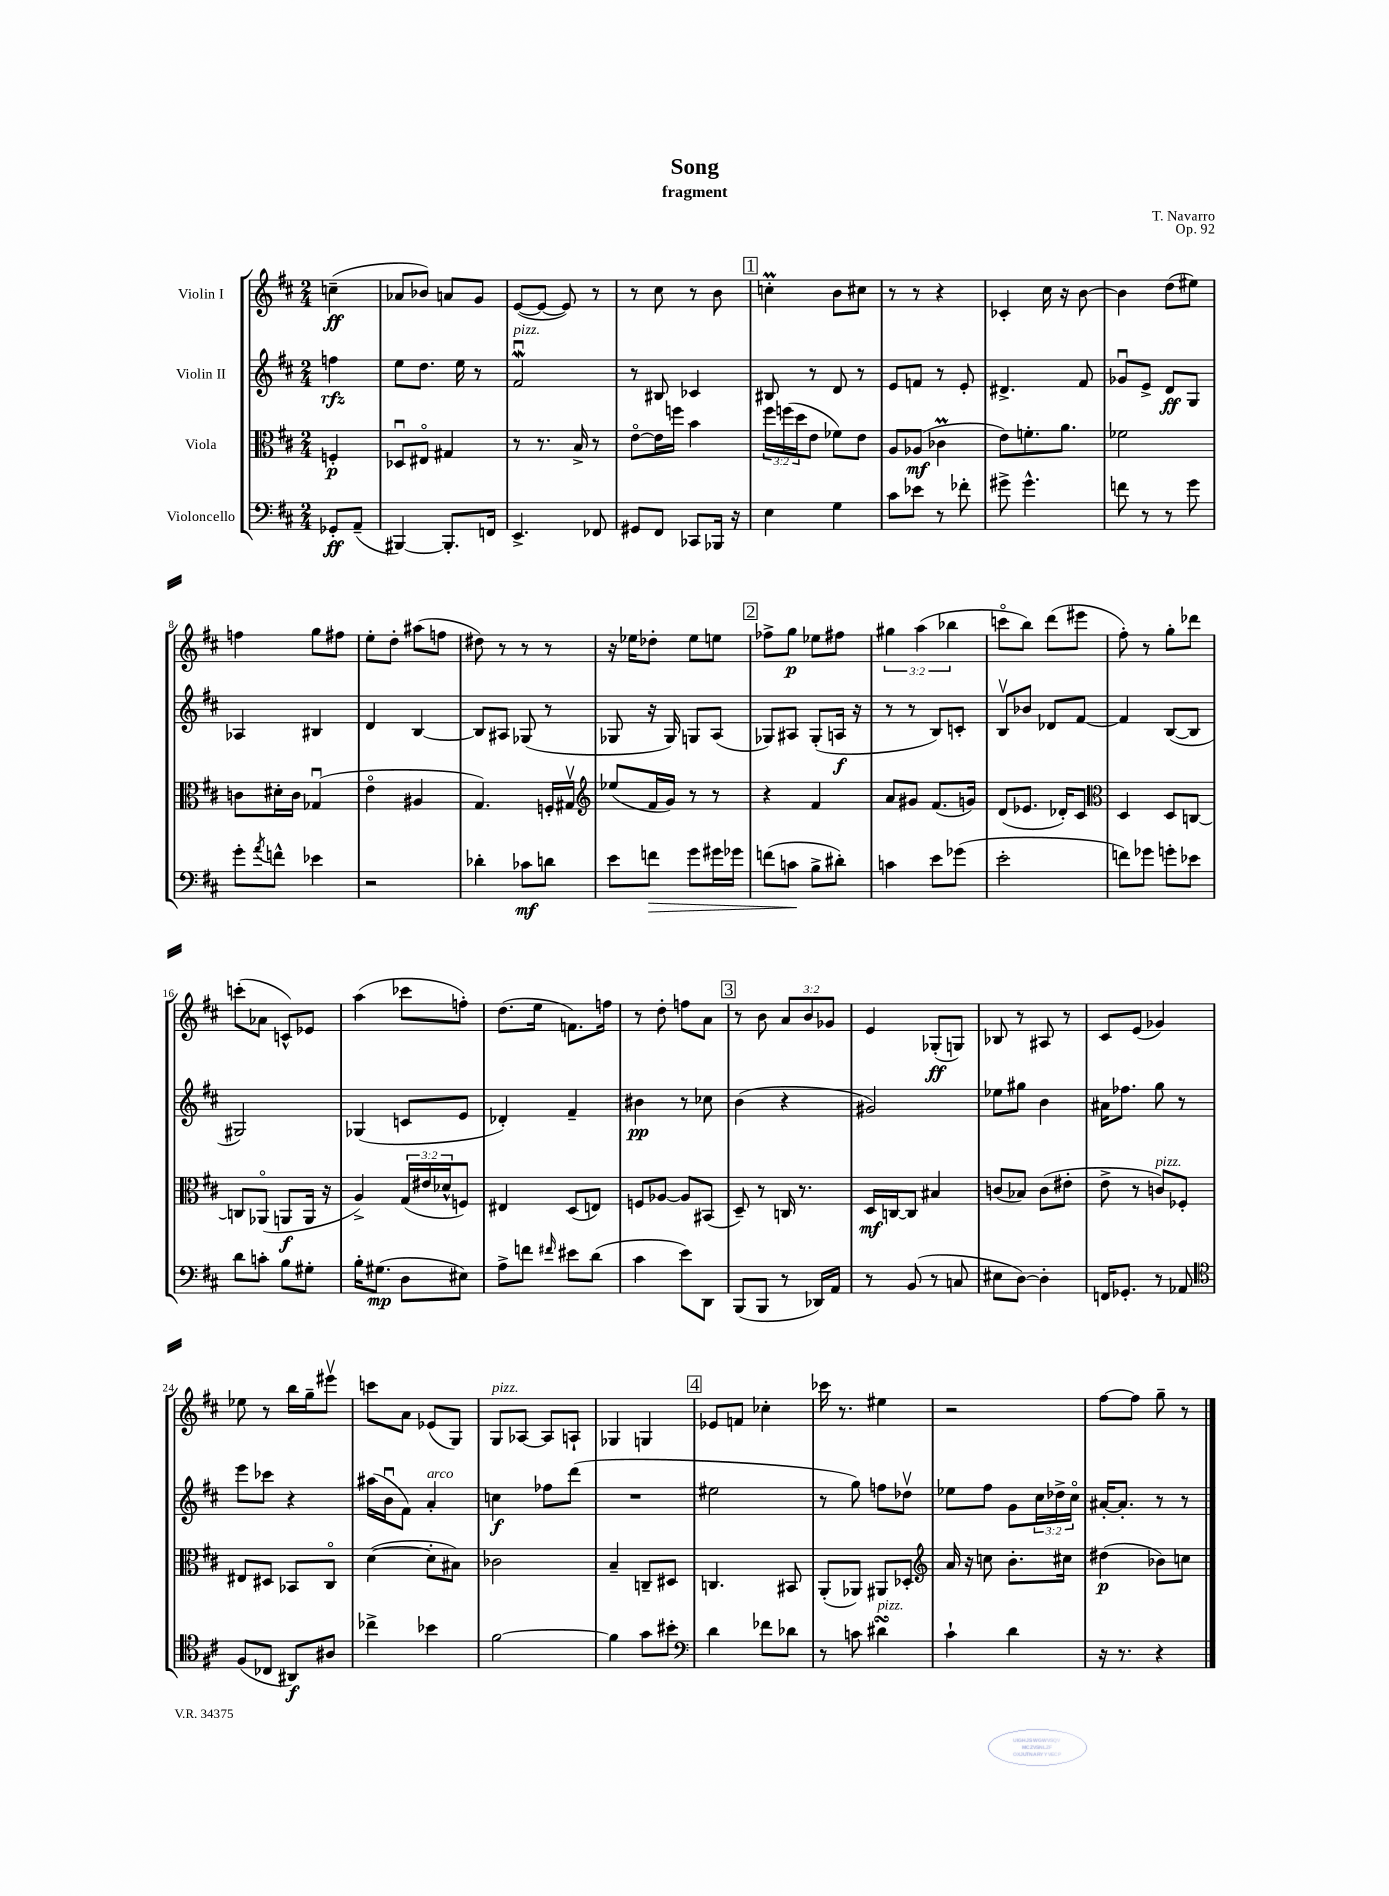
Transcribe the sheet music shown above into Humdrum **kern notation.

**kern	**kern	**kern	**kern
*staff4	*staff3	*staff2	*staff1
*clefF4	*clefC3	*clefG2	*clefG2
*k[f#c#]	*k[f#c#]	*k[f#c#]	*k[f#c#]
*M2/4	*M2/4	*M2/4	*M2/4
8GG-'	4F'	4ff	(4cc~
(8AA~	.	.	.
=	=	=	=
[4BBB#)	8D-u	8ee	8a-
.	8E#o	8.dd	8b-)
8.BBB#']	4G#	.	8a
.	.	16ee	.
.	.	8r	8g
16FF	.	.	.
=	=	=	=
4.EE^	8r	2f#u	([8e
.	8.r	.	8e_
.	.	.	8e])
.	16B^	.	.
8FF-	8r	.	8r
=	=	=	=
8GG#	[8eo	8r	8r
8FF#	16e]	8B#	8cc#
.	16ff	.	.
8CC-	4b	4c-	8r
16BBB-	.	.	8b
16r	.	.	.
=	=	=	=
4E	24ff#	8B#	4cc'
.	(24ff	.	.
.	24dd	.	.
.	8e	8r	.
4G	8f-)	8d	8b
.	8e	8r	8cc#
=	=	=	=
8c#	8A	8e	8r
8e-	(8A-	8f	8r
8r	4c-	8r	4r
8f-'	.	8e'	.
=	=	=	=
8g#^	8e)	4.d#^	4c-'
4.g#^^	8.f'	.	.
.	.	.	16cc#
.	8.a	.	16r
.	.	8f#	[8b
=	=	=	=
8f	2f-	8g-u	4b]
8r	.	8e^	.
8r	.	8d	(8dd
8g	.	8G	8ee#)
=	=	=	=
8g'	8c	4A-	4ff
8qa	.	.	.
8f^^	16d#'	.	.
.	16c	.	.
4e-	(4G-u	4B#	8gg
.	.	.	8ff#
=	=	=	=
2r	4eo	4d	8ee'
.	.	.	8dd'
.	4A#	[4B	(8aa#
.	.	.	8ff
=	=	=	=
4d-'	4.G)	8B]	8dd#)
.	.	8A#	8r
8c-	.	(8G-	8r
8d	16F'	8r	8r
.	16G#v	.	.
=	=	=	=
*	*clefG2	*	*
8e	(8ee-	8G-	16r
.	.	.	16ee-
8f	16f#	16r	8dd-'
.	16g)	16G-)	.
8g	8r	8G	8ee-
16g#	8r	(8A	8ee
16g-	.	.	.
=	=	=	=
(8f	4r	8G-)	8ff-^
8c	.	8A#	8gg
8B^	4f#	(8G-'	8ee-
8d#')	.	16A	8ff#
.	.	16r	.
=	=	=	=
4c	8a	8r	6gg#
.	8g#	8r	.
.	.	.	(6aa
8e	(8.f#	8B)	.
.	.	.	6bb-
(8g-	.	8c'	.
.	16g)	.	.
=	=	=	=
2e'	(8d	8Bv	8ccco
.	8.e-	8b-	8bb)
.	.	8d-	(8ddd
.	16d-')	.	.
.	8c#	[8f#	8eee#
=	=	=	=
*	*clefC3	*	*
8f)	4D	4f#]	8ff#')
8g-	.	.	8r
8g'	8D	([8B	8gg'
8e-	[8C	8B]	8ddd-
=	=	=	=
8d	8C]	2G#)	(8ccc'
8c'	(8AA-o	.	8a-
8B	8AA	.	8c^^)
8G#'	16AA	.	8e-
.	16r	.	.
=	=	=	=
16B'	4A^)	(4G-	(4aa
(8.G#	.	.	.
8D	(24G	8c	8ccc-
.	24e#	.	.
.	24d-^^	.	.
8E#)	8F)	8e	8ff')
=	=	=	=
8A^	4E#	4d-')	(8.dd
8f	.	.	.
.	.	.	16ee
16qqf#	.	.	.
8e#	(8D	4f#~	8.f)
(8d	8E)	.	.
.	.	.	16ff
=	=	=	=
4c#	8F	4b#	8r
.	[8A-	.	8dd'
8e)	8A-]	8r	8ff
8DD	(8BB#	8cc-	8a
=	=	=	=
(8BBB	8D~)	(4b	8r
8BBB	8r	.	8b
8r	16C	4r	12a
.	8.r	.	.
.	.	.	12b
16DD-)	.	.	.
.	.	.	12g-
16AA	.	.	.
=	=	=	=
8r	16D	2g#)	4e
.	[16C	.	.
(8BB	8C]	.	.
8r	4B#	.	(8G-'
8C	.	.	8G)
=	=	=	=
8E#	(8c	8ee-	8B-
[8D)	8B-)	8gg#	8r
4D']	(8c	4b	8A#
.	8e#'	.	8r
=	=	=	=
16FF	8e^	16a#	8c#
8.GG-'	.	8.ff-	.
.	8r	.	(8e
8r	8c)	8gg	4g-)
8AA-	8F-'	8r	.
=	=	=	=
*clefC4	*	*	*
(8F#	8E#	8eee	8ee-
8C-	8D#	8ccc-	8r
8AA#)	8BB-	4r	16bb
.	.	.	16gg~
8A#	8C#o	.	8eee#v
=	=	=	=
4cc-^	([4d	(16aa#	8ccc
.	.	16bu	.
.	.	8f#)	8a
4b-	8d']	4a'	(8e-
.	8B#)	.	8G)
=	=	=	=
[2f#	2c-	4cc	8G
.	.	.	[8A-
.	.	8ff-	8A-]
.	.	(8ddd	8A`
=	=	=	=
4f#]	4B~	2r	4G-
8g	8C~	.	4G
8b#'	8D#	.	.
=	=	=	=
*clefF4	*	*	*
4d	4.C	2ee#	8e-
.	.	.	8f
8f-	.	.	4cc-'
8d-	8BB#	.	.
=	=	=	=
8r	(8AA'	8r	16ccc-
.	.	.	8.r
8c	8AA-)	8gg)	.
4d#	8AA#	8ff	4ee#
.	8D-'	8dd-v	.
=	=	=	=
*	*clefG2	*	*
4c#`	16a	8ee-	2r
.	16r	.	.
.	8cc	8ff#	.
4d	8.b'	8g	.
.	.	24cc#	.
.	.	24dd-^	.
.	16cc#	.	.
.	.	24cc#o	.
=	=	=	=
16r	(4dd#	[16a#'	[8ff#
8.r	.	8.a#']	.
.	.	.	8ff#]
4r	8b-)	8r	8gg~
.	8cc	8r	8r
==	==	==	==
*-	*-	*-	*-
